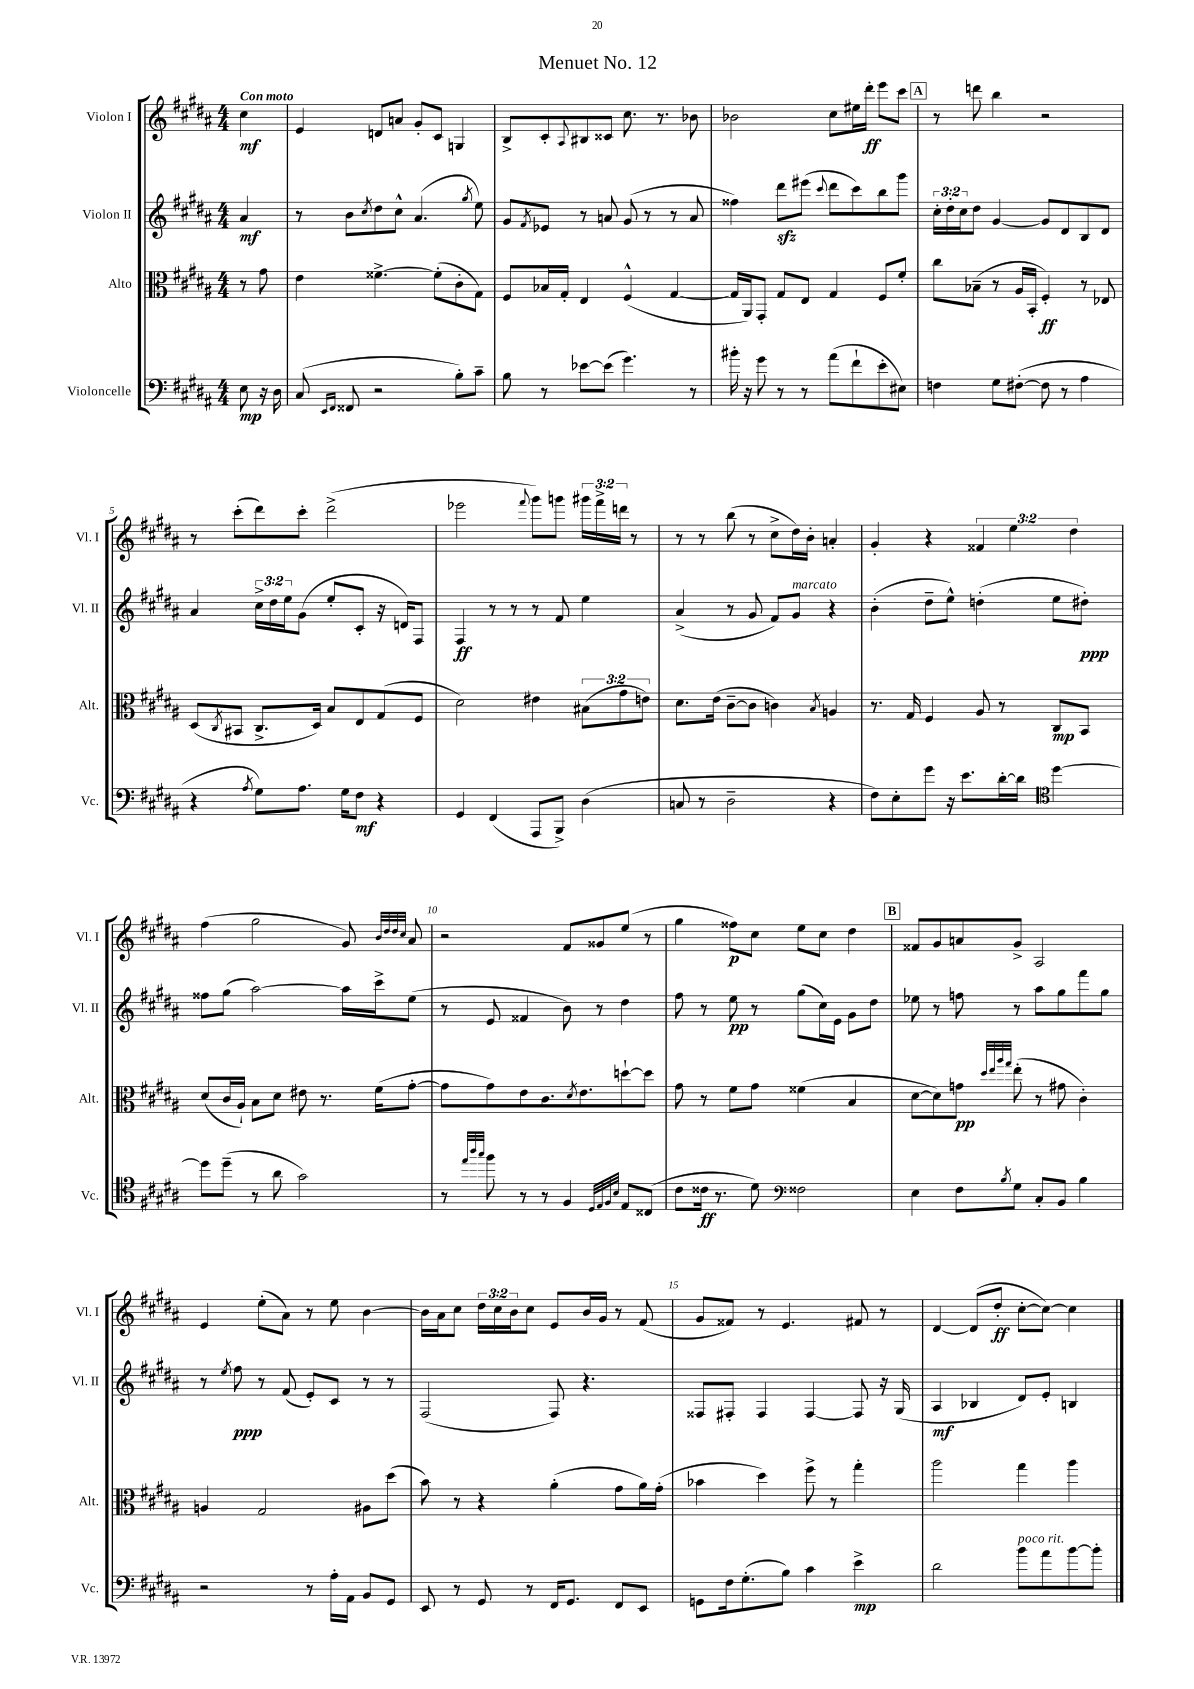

**kern	**dynam	**kern	**dynam	**kern	**dynam	**kern	**dynam
*part4	*part4	*part3	*part3	*part2	*part2	*part1	*part1
*staff4	*staff4	*staff3	*staff3	*staff2	*staff2	*staff1	*staff1
*I"Violoncelle	*	*I"Alto	*	*I"Violon II	*	*I"Violon I	*
*I'Vc.	*	*I'Alt.	*	*I'Vl. II	*	*I'Vl. I	*
*clefF4	*	*clefC3	*	*clefG2	*	*clefG2	*
*k[f#c#g#d#a#]	*	*k[f#c#g#d#a#]	*	*k[f#c#g#d#a#]	*	*k[f#c#g#d#a#]	*
*M4/4	*	*M4/4	*	*M4/4	*	*M4/4	*
=	=	=	=	=	=	=	=
!	!	!	!	!	!	!LO:TX:a:B:t=Con moto	!
8E\	mp	8r	.	4a#/	mf	4cc#\	mf
16r	.	8g#\	.	.	.	.	.
16D#\	.	.	.	.	.	.	.
=1	=1	=1	=1	=1	=1	=1	=1
(8C#/	.	4e\	.	8r	.	4e/	.
16qqEE/LL	.	.	.	.	.	.	.
16qqFF#/JJ	.	.	.	.	.	.	.
8FF##X/	.	.	.	8b\L	.	.	.
.	.	.	.	8qcc#/	.	.	.
2r	.	[4.f##X^\	.	8dd#\	.	8dn/L	.
.	.	.	.	8cc#^^\J	.	8an/J	.
.	.	.	.	(4.a#/	.	8g#'/L	.
.	.	(8f##'\L]	.	.	.	8c#/J	.
8B'\L)	.	8c#'\	.	.	.	4Gn/	.
.	.	.	.	8qgg#/	.	.	.
8c#~\J	.	8G#\J)	.	8ee\)	.	.	.
=2	=2	=2	=2	=2	=2	=2	=2
8B\	.	8F#/L	.	8g#/L	.	8B^/L	.
.	.	.	.	8qf#/	.	.	.
8r	.	16B-X/L	.	8e-X/J	.	8c#'/	.
.	.	16G#'/JJ	.	.	.	.	.
.	.	.	.	.	.	8qqA#/	.
[8e-X\L	.	4E/	.	8r	.	8B#X/	.
(8e-\J]	.	.	.	8an/	.	8c##X/J	.
4.g#\)	.	(4F#^^/	.	(8g#/	.	8.cc#\	.
.	.	.	.	8r	.	.	.
.	.	.	.	.	.	8.r	.
.	.	[4G#/	.	8r	.	.	.
8r	.	.	.	8a/	.	8b-X\	.
=3	=3	=3	=3	=3	=3	=3	=3
16b#X'\	.	16G#/LL]	.	4ff##X\)	.	2b-X\	.
16r	.	16AA#/J)	.	.	.	.	.
8g#\	.	8GG#'/J	.	.	.	.	.
8r	.	8G#/L	.	8ddd#zz\L	.	.	.
8r	.	8E/J	.	(8eee#X\J	.	.	.
.	.	.	.	8qqccc#/	.	.	.
(8a#\L	.	4G#/	.	8ddd#\L	.	8cc#\L	.
8f#`\	.	.	.	8ccc#\)	.	16ee#X\L	.
.	.	.	.	.	.	16ddd#'\JJ	ff
8e'\	.	8F#/L	.	8bb\	.	8eee\L	.
8E#X\J)	.	8f#'/J	.	8ggg#\J	.	8ccc#\J	.
!!LO:REH:place=s1:t=A
=4	=4	=4	=4	=4	=4	=4	=4
4Fn\	.	8cc#\L	.	24cc#'\LL	.	8r	.
.	.	.	.	24dd#'\	.	.	.
.	.	.	.	24cc#\J	.	.	.
.	.	(8B-X~\J	.	8dd#\J	.	8dddn\	.
8G#\L	.	8r	.	[4g#/	.	4bb\	.
([8F#X'\J	.	16A#/LL	.	.	.	.	.
.	.	16BB'/JJ	.	.	.	.	.
8F#\]	.	4F#'/)	ff	8g#/L]	.	2r	.
8r	.	.	.	8d#/	.	.	.
4A#\	.	8r	.	8B/	.	.	.
.	.	8E-X/	.	8d#/J	.	.	.
!!LO:LB:g=z
=5	=5	=5	=5	=5	=5	=5	=5
4r	.	(8D#/L	.	4a#/	.	8r	.
.	.	8qC#/	.	.	.	.	.
.	.	8BB#X/J	.	.	.	(8ccc#'\L	.
8qA#/	.	.	.	.	.	.	.
8G#\L)	.	8.C#^/L	.	24cc#^\LL	.	8ddd#\)	.
.	.	.	.	24dd#\	.	.	.
.	.	.	.	24ee\J	.	.	.
8.A#\J	.	.	.	(8g#\J	.	8ccc#'\J	.
.	.	16D#/Jk)	.	.	.	.	.
.	.	8B/L	.	8ee'/L	.	(2ddd#^\	.
16G#\KL	.	.	.	.	.	.	.
8F#\J	mf	8E/	.	8c#'/J	.	.	.
4r	.	(8G#/	.	16r	.	.	.
.	.	.	.	16dn/KL)	.	.	.
.	.	8F#/J	.	8F#/J	.	.	.
=6	=6	=6	=6	=6	=6	=6	=6
4GG#/	.	2d#\)	.	4F#/	ff	2eee-X\	.
(4FF#/	.	.	.	8r	.	.	.
.	.	.	.	8r	.	.	.
.	.	.	.	.	.	8qqfff#/	.
8AAA#/L	.	4e#X\	.	8r	.	8ggg#\L)	.
8BBB^/J)	.	.	.	8f#/	.	8gggn\J	.
(4D#\	.	(12B#X\L	.	4ee\	.	24ggg#X\LL	.
.	.	.	.	.	.	24fff#^\	.
.	.	12g#\	.	.	.	24dddn\JJ	.
.	.	.	.	.	.	8r	.
.	.	12en\J)	.	.	.	.	.
=7	=7	=7	=7	=7	=7	=7	=7
8Cn/	.	8.d#\L	.	(4a#^/	.	8r	.
8r	.	.	.	.	.	8r	.
.	.	(16e\Jk	.	.	.	.	.
2D#~\	.	[8c#~\L	.	8r	.	(8bb\	.
.	.	8c#\J]	.	8g#/	.	8r	.
.	.	4cn\)	.	8f#/L)	.	8cc#^\L	.
!	!	!	!	!LO:TX:a:i:t=marcato	!	!	!
.	.	.	.	8g#/J	.	16dd#\L)	.
.	.	.	.	.	.	16b'\JJ	.
.	.	8qB/	.	.	.	.	.
4r	.	4An/	.	4r	.	4an'/	.
=8	=8	=8	=8	=8	=8	=8	=8
8F#\L)	.	8.r	.	(4b'\	.	4g#'/	.
8E'\	.	.	.	.	.	.	.
.	.	16G#/	.	.	.	.	.
8g#\J	.	4F#/	.	8dd#~\L	.	4r	.
16r	.	.	.	8ee^^\J)	.	.	.
8.e\L	.	.	.	.	.	.	.
.	.	8A#/	.	(4ddn'\	.	6f##X/	.
[16d#'\L	.	8r	.	.	.	.	.
.	.	.	.	.	.	6ee\	.
16d#\JJ]	.	.	.	.	.	.	.
*clefC4	*	*	*	*	*	*	*
[4dd#\	.	8C#/L	mp	8ee\L	.	.	.
.	.	.	.	.	.	6dd#\	.
.	.	8BB/J	.	8dd#X'\J)	ppp	.	.
!!LO:LB:g=z
=9	=9	=9	=9	=9	=9	=9	=9
8dd#\L]	.	(8d#/L	.	8ff##X\L	.	(4ff#\	.
(8dd#~\J	.	16c#/L	.	(8gg#\J	.	.	.
.	.	16A#`/JJ)	.	.	.	.	.
8r	.	8B\L	.	[2aa#\)	.	2gg#\	.
8a#\	.	8d#\J	.	.	.	.	.
2g#\)	.	8e#X\	.	.	.	.	.
.	.	8.r	.	.	.	.	.
.	.	.	.	16aa#\LL]	.	8g#/)	.
.	.	(16f#\KL	.	16ccc#^\J	.	.	.
.	.	.	.	.	.	32qqb/LLL	.
.	.	.	.	.	.	32qqdd#/	.
.	.	.	.	.	.	32qqdd#/	.
.	.	.	.	.	.	32qqcc#/JJJ	.
.	.	[8g#'\J	.	(8ee\J	.	8a#/	.
=10	=10	=10	=10	=10	=10	=10	=10
8r	.	8g#\L]	.	8r	.	2r	.
32qqee/LLL	.	.	.	.	.	.	.
32qqaa#/	.	.	.	.	.	.	.
32qqgg#/JJJ	.	.	.	.	.	.	.
8ff#\	.	8g#\)	.	8e/	.	.	.
8r	.	8e\	.	4f##X/	.	.	.
8r	.	8.c#\	.	.	.	.	.
4F#/	.	.	.	8b\)	.	8f#/L	.
.	.	8qd#/	.	.	.	.	.
.	.	8.e\	.	.	.	.	.
.	.	.	.	8r	.	8g##X/	.
32qqD#/LLL	.	.	.	.	.	.	.
32qqE/	.	.	.	.	.	.	.
32qqF#/	.	.	.	.	.	.	.
32qqB/JJJ	.	.	.	.	.	.	.
8E/L	.	[8ddn`\	.	4dd#\	.	(8ee/J	.
(8C##X/J	.	8dd\J]	.	.	.	8r	.
=11	=11	=11	=11	=11	=11	=11	=11
8c#\L	.	8g#\	.	8ff#\	.	4gg#\	.
16c##X\Jk	ff	8r	.	8r	.	.	.
8.r	.	.	.	.	.	.	.
.	.	8f#\L	.	8ee\	pp	8ff##X\L)	p
8d#\)	.	8g#\J	.	8r	.	8cc#\J	.
*clefF4	*	*	*	*	*	*	*
2F##X\	.	(4f##X\	.	(8gg#\L	.	8ee\L	.
.	.	.	.	16cc#\L)	.	8cc#\J	.
.	.	.	.	16e\JJ	.	.	.
.	.	4B/	.	8g#\L	.	4dd#\	.
.	.	.	.	8dd#\J	.	.	.
!!LO:REH:place=s1:t=B
=12	=12	=12	=12	=12	=12	=12	=12
4E\	.	[8d#\L	.	8ee-X\	.	8f##X/L	.
.	.	8d#\])	.	8r	.	8g#/	.
8F#\L	.	8gn\J	pp	8ffn\	.	8an/	.
.	.	32qqdd#/LLL	.	.	.	.	.
.	.	32qqee/	.	.	.	.	.
.	.	32qqaa#/	.	.	.	.	.
8qB/	.	32qqgg#/JJJ	.	.	.	.	.
8G#\J	.	(8ee'\	.	8r	.	8g#^/J	.
8C#'/L	.	8r	.	8aa#\L	.	2A#/	.
8BB/J	.	8g#X\	.	8gg#\	.	.	.
4B\	.	4c#'\)	.	8fff#\	.	.	.
.	.	.	.	8gg#\J	.	.	.
!!LO:LB:g=z
=13	=13	=13	=13	=13	=13	=13	=13
2r	.	4An/	.	8r	.	4e/	.
.	.	.	.	8qee/	.	.	.
.	.	.	.	8ff#\	ppp	.	.
.	.	2G#/	.	8r	.	(8ee'\L	.
.	.	.	.	(8f#/	.	8a#\J)	.
8r	.	.	.	8e'/L)	.	8r	.
16A#'\LL	.	.	.	8c#/J	.	8ee\	.
16AA#\JJ	.	.	.	.	.	.	.
8BB/L	.	8A#X\L	.	8r	.	[4b\	.
8GG#/J	.	(8dd#\J	.	8r	.	.	.
=14	=14	=14	=14	=14	=14	=14	=14
8EE/	.	8b\)	.	(2F#/	.	16b\LL]	.
.	.	.	.	.	.	16a#\J	.
8r	.	8r	.	.	.	8cc#\J	.
8GG#/	.	4r	.	.	.	24dd#\LL	.
.	.	.	.	.	.	24cc#\	.
.	.	.	.	.	.	24b\J	.
8r	.	.	.	.	.	8cc#\J	.
16FF#/KL	.	(4a#'\	.	8F#/)	.	8e/L	.
8.GG#/J	.	.	.	.	.	.	.
.	.	.	.	4.r	.	16b/L	.
.	.	.	.	.	.	16g#/JJ	.
8FF#/L	.	8g#\L	.	.	.	8r	.
8EE/J	.	16a#\L)	.	.	.	(8f#/	.
.	.	(16g#'\JJ	.	.	.	.	.
=15	=15	=15	=15	=15	=15	=15	=15
8GGn\L	.	4b-X\	.	8F##X/L	.	8g#/L	.
16F#\k	.	.	.	8F#X'/J	.	8f##X/J)	.
(8.G#'\	.	.	.	.	.	.	.
.	.	4dd#\)	.	4F#/	.	8r	.
8B\J)	.	.	.	.	.	4.e/	.
4c#\	.	8ff#^\	.	[4F#/	.	.	.
.	.	8r	.	.	.	.	.
4e^\	mp	4gg#'\	.	8F#/]	.	8f#X/	.
.	.	.	.	16r	.	8r	.
.	.	.	.	(16G#/	.	.	.
=16	=16	=16	=16	=16	=16	=16	=16
2d#\	.	2aa#\	.	4A#/	mf	[4d#/	.
.	.	.	.	4B-X/	.	(8d#/L]	.
.	.	.	.	.	.	8dd#'/J	ff
!LO:TX:a:i:t=poco rit.	!	!	!	!	!	!	!
8b\L	.	4gg#\	.	8d#/L)	.	[8cc#'\L	.
8a#\	.	.	.	8e'/J	.	8cc#\J_)	.
[8b\	.	4aa#\	.	4Bn/	.	4cc#\]	.
8b'\J]	.	.	.	.	.	.	.
==	==	==	==	==	==	==	==
*-	*-	*-	*-	*-	*-	*-	*-
